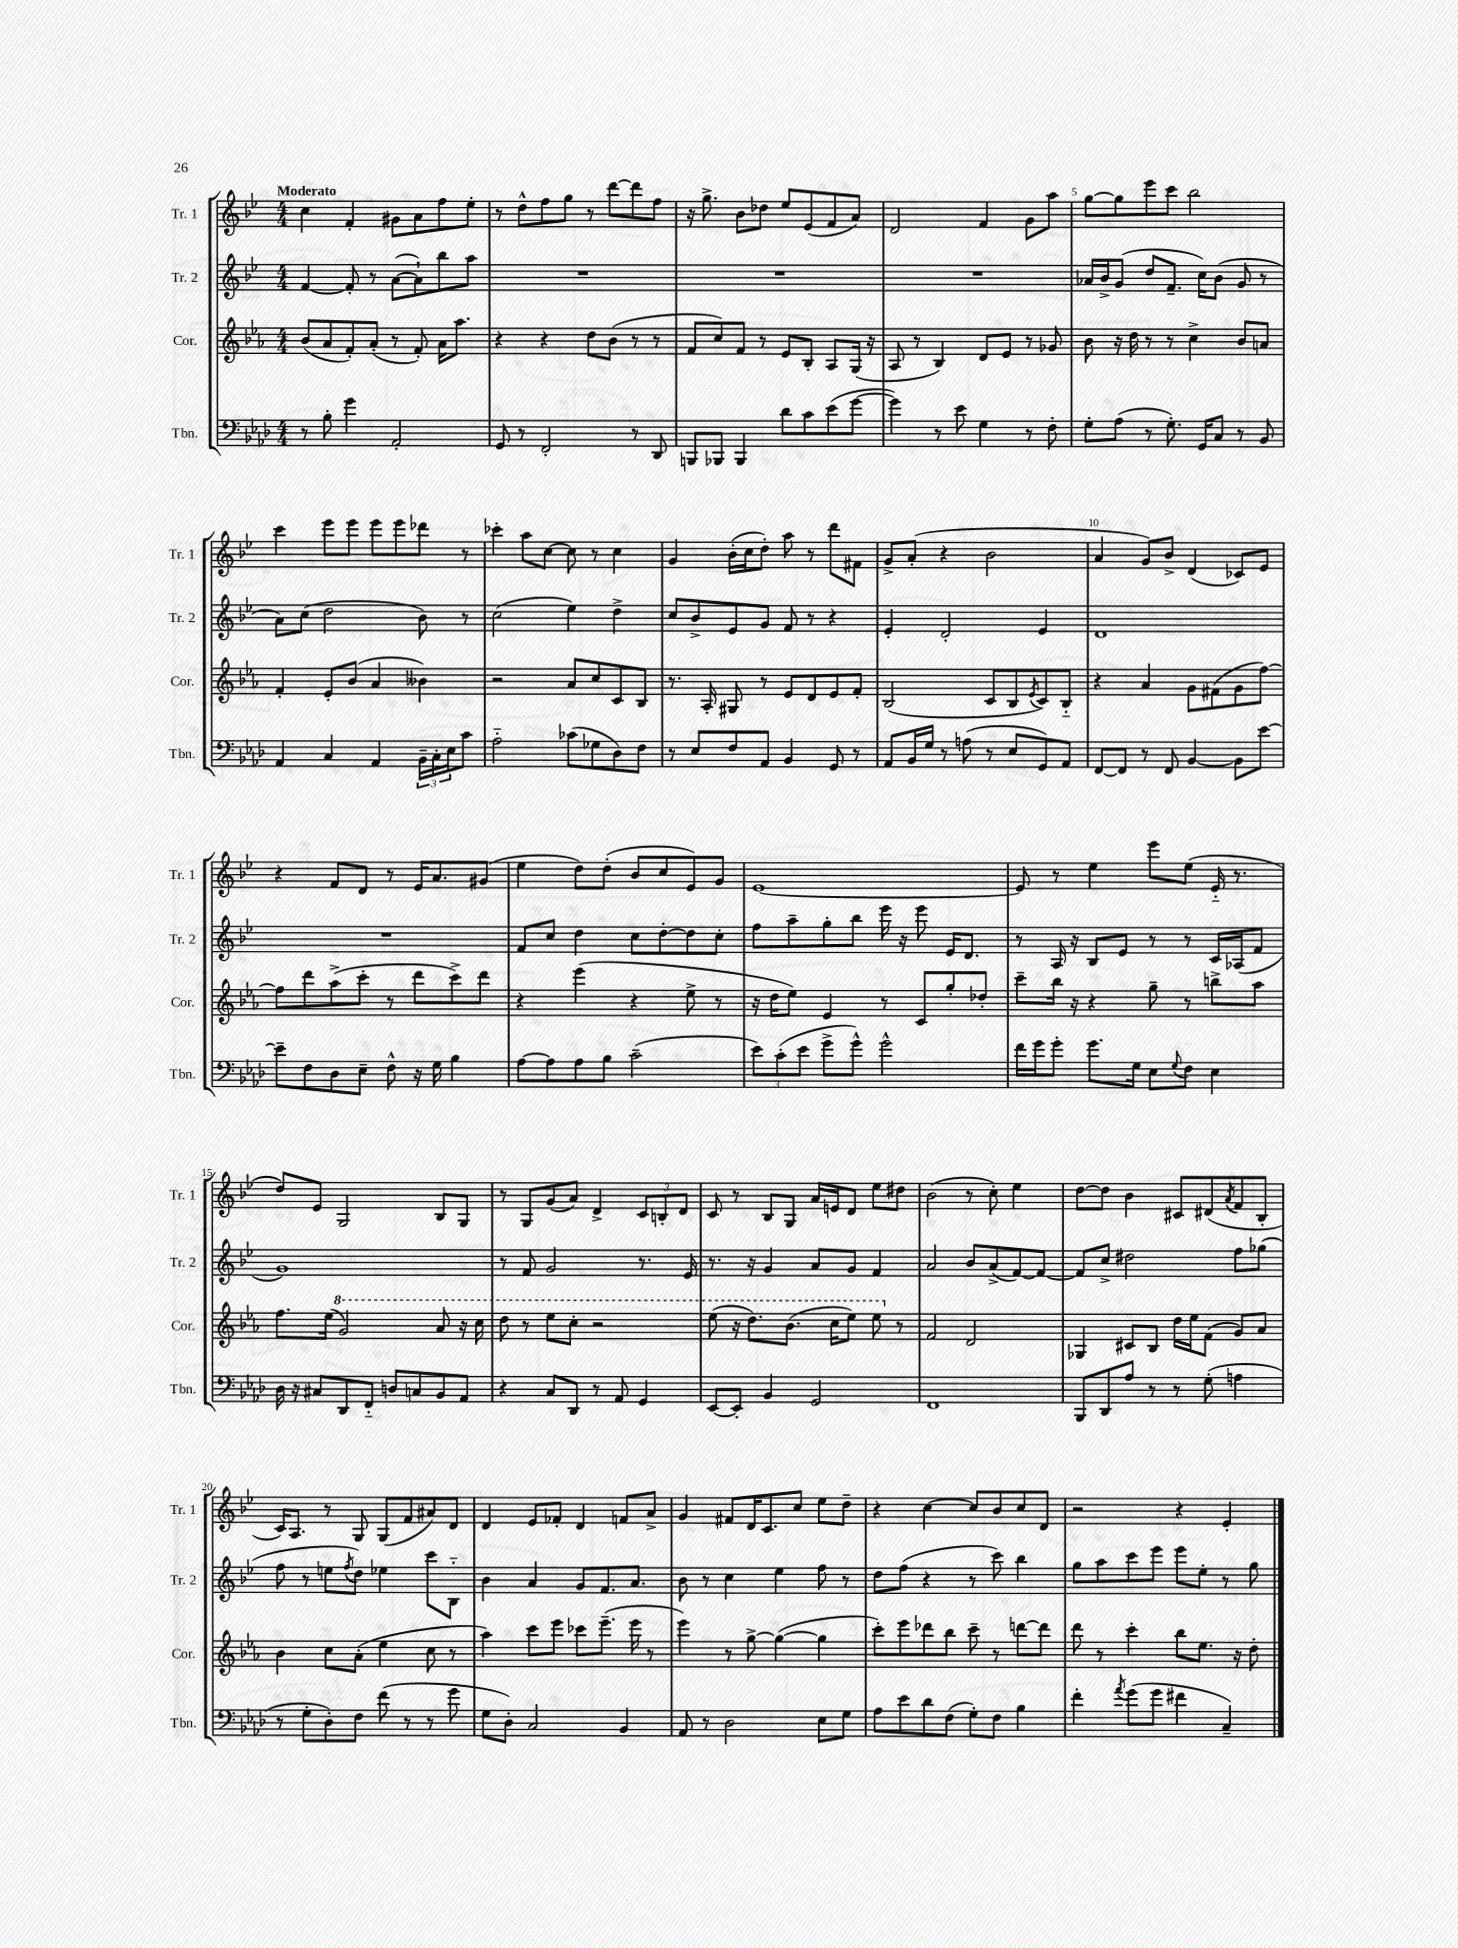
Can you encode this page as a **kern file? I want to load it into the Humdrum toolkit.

**kern	**kern	**kern	**kern
*part4	*part3	*part2	*part1
*staff4	*staff3	*staff2	*staff1
*I"Tbn.	*I"Cor.	*I"Tr. 2	*I"Tr. 1
*I'Tbn.	*I'Cor.	*I'Tr. 2	*I'Tr. 1
*clefF4	*clefG2	*clefG2	*clefG2
*k[b-e-a-d-]	*k[b-e-a-]	*k[b-e-]	*k[b-e-]
*M4/4	*M4/4	*M4/4	*M4/4
=1	=1	=1	=1
!	!	!	!LO:TX:a:B:t=Moderato
8r	(8b-/L	[4f/	4cc\
8B-'\	8a-/	.	.
4g\	8f'/)	8f'/]	4f'/
.	(8a-'/J	8r	.
2AA-'/	8r	([8a\L	8g#X\L
.	8f'/)	8a`\])	8a\
.	16a-\KL	8bb-\	8ff\
.	8.aa-\J	.	.
.	.	8aa\J	8ee-'\J
=2	=2	=2	=2
8GG/	4r	1r	8r
8r	.	.	8dd^^\L
2FF'/	4r	.	8ff\
.	.	.	8gg\J
.	8dd\L	.	8r
.	(8b-\J	.	[8ddd\L
8r	8r	.	8ddd\]
8DD-/	8r	.	8ff\J
=3	=3	=3	=3
8BBBn/L	8f/L	1r	16r
.	.	.	8.gg^\
8BBB-X/J	8cc/)	.	.
4BBB-/	8f/J	.	8b-\L
.	8r	.	8dd-X\J
8d-\L	8e-/L	.	8ee-/L
8c\	8B-'/J	.	(8e-/
(8e-\	8A-/L	.	8f/
[8g\J	(16G/Jk	.	8a/J)
.	16r	.	.
=4	=4	=4	=4
4g\])	8A-/	1r	2d/
.	8r	.	.
8r	4B-/)	.	.
8e-\	.	.	.
4G\	8d/L	.	4f/
.	8e-/J	.	.
8r	8r	.	8g\L
8F'\	8g-X/	.	8aa\J
=5	=5	=5	=5
8G'\L	8b-\	16a-X/LL	[8gg\L
.	.	16b-^/J	.
(8A-\J	16r	(8g/J	8gg\]
.	16dd\	.	.
8r	8r	8dd/L	8eee-\
8.G'\)	8r	8.f~/J	8ccc\J
.	4cc^\	.	2bb-\
16GG/KL	.	16cc\KL)	.
8C/J	.	(8b-\J	.
8r	8b-/L	8g/	.
8BB-/	8an/J	8r	.
!!LO:LB:g=z
=6	=6	=6	=6
4AA-/	4f'/	8a\L)	4ccc\
.	.	(8cc\J	.
4C/	8e-'/L	2dd\	8eee-\L
.	(8b-/J	.	8eee-\J
4AA-/	4a-/	.	8eee-\L
.	.	.	8eee-\
24BB-~\LL	4b--X\)	8b-\)	8ddd-X\J
24C'\	.	.	.
24E-\J	.	.	.
8c\J	.	8r	8r
=7	=7	=7	=7
2A-\	2r	(2cc\	4ccc-X'\
.	.	.	8aa\L
.	.	.	[8cc\J
(8c-X\L	8a-/L	4ee-\)	8cc\]
8G-X\	8cc/	.	8r
8D-\)	8c/	4dd^\	4cc\
8F\J	8B-/J	.	.
=8	=8	=8	=8
8r	8.r	8cc/L	4g/
8E-/L	.	8b-^/	.
.	16A-'/	.	.
8F/	8G#X/	8e-/	(16b-'\LL
.	.	.	16cc\J
8AA-/J	8r	8g/J	8dd'\J)
4BB-/	8e-/L	8f/	8aa\
.	8d/	8r	8r
8GG/	8e-/	4r	8ddd\L
8r	8f'/J	.	8f#X\J
=9	=9	=9	=9
8AA-/L	(2B-/	4e-'/	8g^/L
16BB-/L	.	.	(8a'/J
16G/JJ	.	.	.
8r	.	2d'/	4r
(8An\	.	.	.
8r	8c/L	.	2b-\
8E-/L	8B-/	.	.
.	8qe-/	.	.
8GG/)	8c/)	4e-/	.
8AA-/J	8B-/J	.	.
=10	=10	=10	=10
[8FF/L	4r	1d	4a/
8FF/J]	.	.	.
8r	4a-/	.	8g/L)
8FF/	.	.	8b-^/J
[4BB-/	8g\L	.	(4d/
.	(8f#X\	.	.
8BB-\L]	8g\	.	8c-X/L)
[8e-\J	[8ff\J)	.	8e-/J
!!LO:LB:g=z
=11	=11	=11	=11
8e-~\L]	8ff\L]	1r	4r
8F\	8ddd\	.	.
8D-\	(8aa-^\	.	8f/L
8E-~\J	8ccc'\J	.	8d/J
8F^^\	8r	.	8r
16r	8ddd\L	.	16e-/KL
16G\	.	.	8.a/
4B-\	8ccc^\)	.	.
.	8ddd\J	.	(8g#X/J
=12	=12	=12	=12
[8A-\L	4r	8f/L	4ee-\
8A-\]	.	8cc/J	.
8A-\	(4eee-\	4dd\	8dd\L)
8B-\J	.	.	(8dd'\J
(2c~\	4r	8cc\L	8b-/L
.	.	[8dd'\	8cc/
.	8ee-^\	8dd\]	8e-/)
.	8r	8cc'\J	8g/J
=13	=13	=13	=13
12e-\L)	16r	8ff\L	[1e-
.	16dd\KL	.	.
(12c'\	.	.	.
.	8ee-\J)	8aa~\	.
12e-\J	.	.	.
8g^\L	4e-/	8gg'\	.
8g^^\J)	.	8bb-\J	.
2g^^\	8r	16eee-\	.
.	.	16r	.
.	8c/L	8eee-\	.
.	8gg'/	16e-/KL	.
.	.	8.d/J	.
.	8dd-X'/J	.	.
=14	=14	=14	=14
16f\LL	8ccc~\L	8r	8e-/]
16g\J	.	.	.
8g'\J	16bb-\Jk	16A/	8r
.	16r	16r	.
8.g\L	4r	8B-/L	4ee-\
.	.	8e-/J	.
16G\Jk	.	.	.
8E-\L	8gg~\	8r	8eee-\L
8qqG/	.	.	.
8F\J	8r	8r	(8ee-\J
4E-\	8bbn^\L	16c/LL	16e-/
.	.	(16A-X/J	8.r
.	8aa-\J	8f/J	.
!!LO:LB:g=z
=15	=15	=15	=15
16D-\	8.ff\L	1g)	8dd/L)
16r	.	.	.
8C#X/L	.	.	8e-/J
.	(16ee-\Jk	.	.
*	*8va	*	*
8DD-/	2gg/)	.	2G/
8FF/J	.	.	.
8Dn/L	.	.	.
8Cn/	.	.	.
8BB-/	8aa-/	.	8B-/L
8AA-/J	16r	.	8G/J
.	16ccc\	.	.
=16	=16	=16	=16
4r	8ddd\	8r	8r
.	8r	8f/	8G/L
8C/L	8eee-\L	2g/	(8g/
8DD-/J	8ccc'\J	.	8a/J)
8r	2r	.	4d^/
8AA-/	.	.	.
4GG/	.	8.r	12c/L
.	.	.	12Bn'/
.	.	.	12d/J
.	.	16e-/	.
=17	=17	=17	=17
[8EE-/L	(8eee-\	8.r	8c/
8EE-'/J]	16r	.	8r
.	8.ddd\L)	16r	.
4BB-/	.	4g/	8B-/L
.	(8.bb-\J	.	8G/J
2GG/	.	8a/L	16a/LL
.	16ccc\KL	.	16en/J
.	8eee-\J)	8g/J	8d/J
.	8eee-\	4f/	8ee-\L
*	*X8va	*	*
.	8r	.	8dd#X\J
=18	=18	=18	=18
1FF	2f/	2a/	(2b-\
.	2d/	8b-/L	8r
.	.	(8a^/	8cc'\)
.	.	[8f/)	4ee-\
.	.	8f/J_	.
=19	=19	=19	=19
8BBB-/L	4G-X/	8f/L]	[8dd\L
8DD-/	.	8cc^/J	8dd\J]
8A-/J	8c#X/L	2dd#X\	4b-\
8r	8B-/J	.	.
8r	16dd\LL	.	8c#X/L
.	16ee-\J	.	.
(8G'\	(8f\J	.	(8d#X/
.	.	.	8qa/
4An\	8g/L)	8ff\L	8f/
.	8a-/J	(8gg-X\J	8B-'/J
!!LO:LB:g=z
=20	=20	=20	=20
8r	4b-\	8ff\	16c/KL)
.	.	.	8.A/J
8G'\L	.	8r	.
8D-'\)	8cc\L	8een\L	8r
.	.	8qff/	.
8F\J	(8a-'\J	8dd\J)	8G/
(8f\	4ee-\	4ee-X\	(8G/L
8r	.	.	8f/
8r	8cc\	8ccc\L	8a#X/)
8g\	8r	8B-\J	8d/J
=21	=21	=21	=21
8G\L	4aa-\)	4b-\	4d/
8D-'\J)	.	.	.
2C/	8ccc\L	4a/	8e-/L
.	8eee-\J	.	8f-X'/J
.	8ccc-X\L	8g/L	4d/
.	(8.eee-~\J	8.f/	.
4BB-/	.	.	8fn/L
.	16eee-\	8.a/J	.
.	8r	.	8a^/J
=22	=22	=22	=22
8AA-/	4eee-\)	8b-\	4g/
8r	.	8r	.
2D-\	8r	4cc\	8f#X/L
.	[8gg^\	.	16d/K
.	.	.	8.c/
.	(4gg\_	4ee-\	.
.	.	.	8cc/J
8E-\L	4gg\]	8ff\	8ee-\L
8G\J	.	8r	8dd~\J
=23	=23	=23	=23
8A-\L	8ccc'\L)	8dd\L	4r
8e-\	8eee-\	(8ff\J	.
8d-\	8ddd-X\	4r	[4cc\
(8F\J	8bb-\J	.	.
8G'\L)	8ccc~\	8r	8cc/L]
8F\J	8r	8ccc\)	8b-/
4B-\	[8dddn\L	4bb-\	8cc/
.	8ddd\J]	.	8d/J
=24	=24	=24	=24
4f'\	8ddd\	8gg\L	2r
.	8r	8aa\	.
8qa-/	.	.	.
(8g\L	4ccc'\	8ccc\	.
8g\J	.	8eee-\J	.
4f#X\	8bb-\L	8eee-\L	4r
.	8.ee-\J	8ee-'\J	.
4C~/)	.	8r	4e-'/
.	16r	.	.
.	8dd'\	8gg\	.
==	==	==	==
*-	*-	*-	*-
